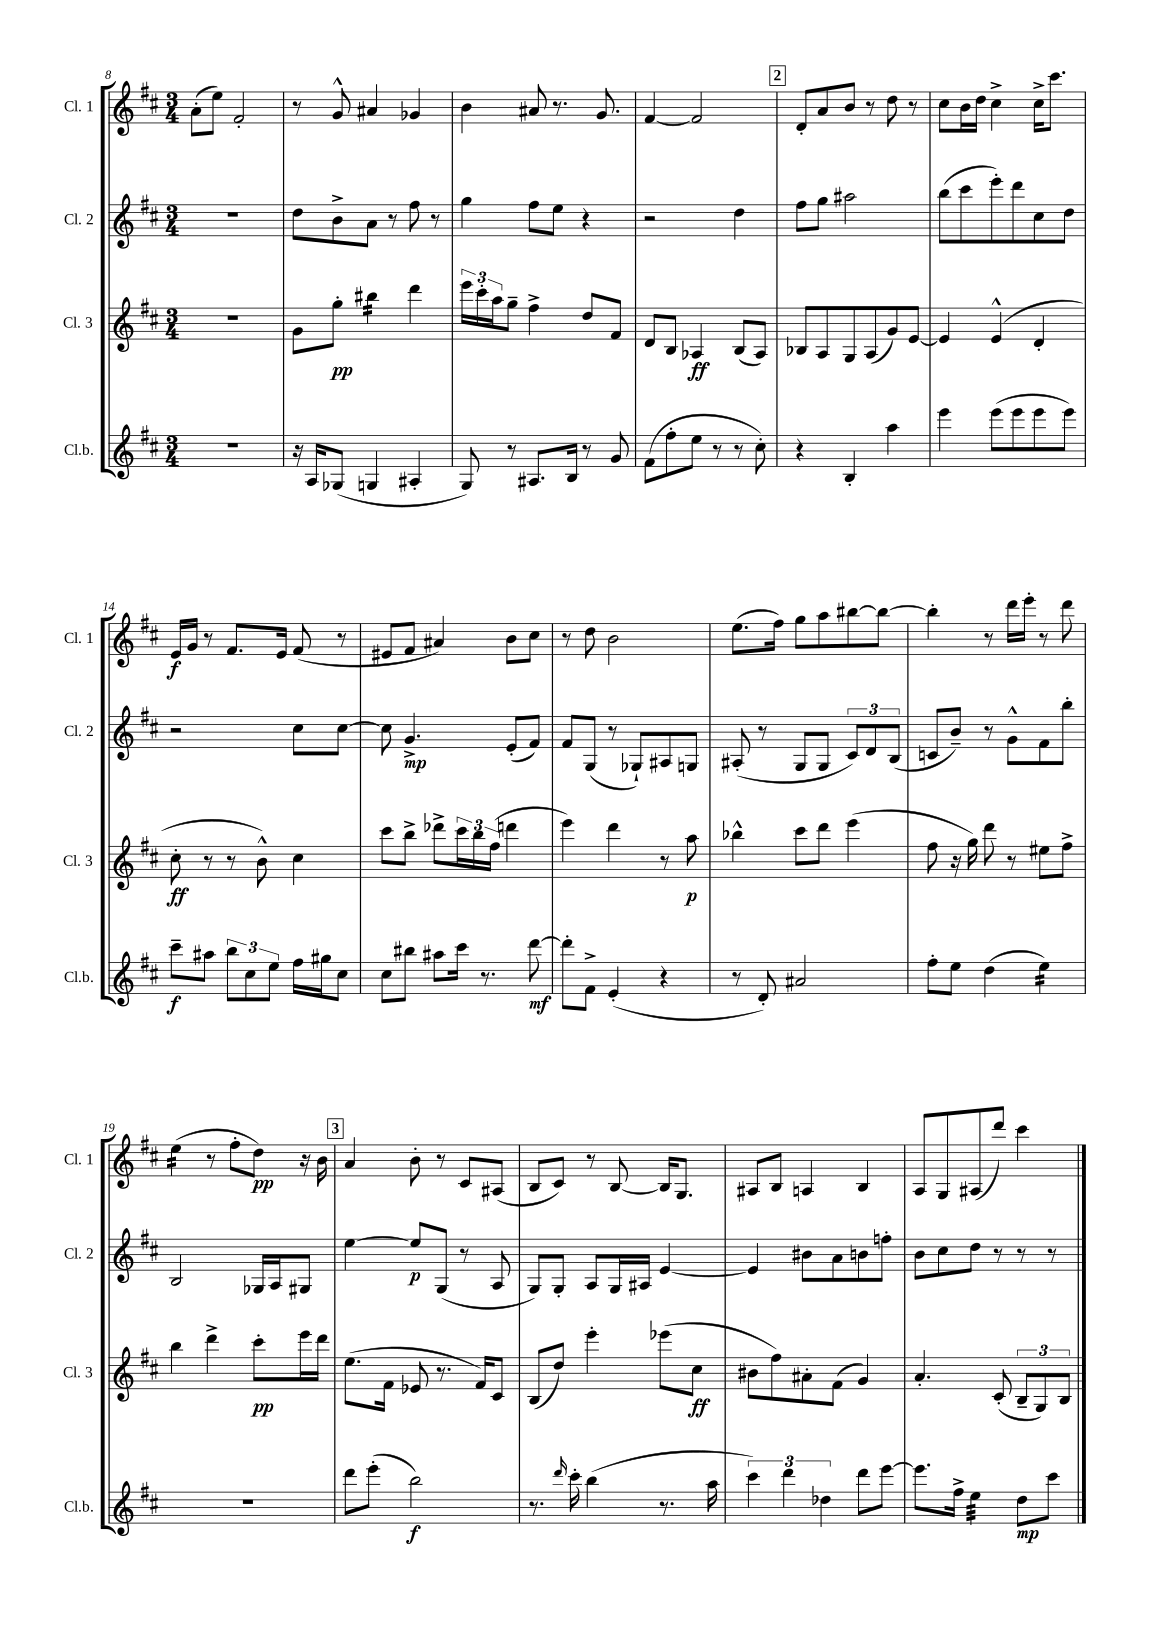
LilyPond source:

<<
\new StaffGroup <<
\new Staff = "s0" \with { instrumentName = "Cl. 1" shortInstrumentName = "Cl. 1" } {
    \clef treble \key d \major \numericTimeSignature \time 3/4
    a'8-.( e''8) fis'2-. |
    r8 g'8-^ ais'4 ges'4 |
    b'4 ais'8 r8. g'8. |
    fis'4~ fis'2 |
    \mark \markup { \box "2" } d'8-. a'8 b'8 r8 d''8 r8 |
    cis''8 b'16 d''16 cis''4-> cis''16-> cis'''8. |
    e'16\f g'16 r8 fis'8. e'16 fis'8( r8 |
    eis'8 fis'8 ais'4) b'8 cis''8 |
    r8 d''8 b'2 |
    e''8.( fis''16) g''8 a''8 bis''8~ bis''8~ |
    bis''4-. r8 d'''16 e'''16-. r8 d'''8 |
    e''4:16( r8 fis''8-. d''8\pp) r16 b'16 |
    \mark \markup { \box "3" } a'4 b'8-. r8 cis'8 ais8( |
    b8 cis'8) r8 b8~ b16 g8. |
    ais8 b8 a4 b4 |
    a8 g8 ais8( d'''8) cis'''4 \bar "|." |
}
\new Staff = "s1" \with { instrumentName = "Cl. 2" shortInstrumentName = "Cl. 2" } {
    \clef treble \key d \major \numericTimeSignature \time 3/4
    R2. |
    d''8 b'8-> a'8 r8 fis''8 r8 |
    g''4 fis''8 e''8 r4 |
    r2 d''4 |
    \mark \markup { \box "2" } fis''8 g''8 ais''2 |
    b''8( cis'''8 e'''8-.) d'''8 cis''8 d''8 |
    r2 cis''8 cis''8~ |
    cis''8 g'4.->\mp e'8-.( fis'8) |
    fis'8 g8( r8 ges8-!) ais8 g8 |
    ais8-.( r8 g8 g8 \tuplet 3/2 { cis'8) d'8 b8( } |
    c'8 b'8--) r8 g'8-^ fis'8 b''8-. |
    b2 ges16 a16 gis8 |
    \mark \markup { \box "3" } e''4~ e''8\p g8( r8 a8 |
    g8) g8-. a8 g16 ais16 e'4~ |
    e'4 bis'8 a'8 b'8 f''8-. |
    b'8 cis''8 d''8 r8 r8 r8 \bar "|." |
}
\new Staff = "s2" \with { instrumentName = "Cl. 3" shortInstrumentName = "Cl. 3" } {
    \clef treble \key d \major \numericTimeSignature \time 3/4
    R2. |
    g'8 g''8-.\pp bis''4:16 d'''4 |
    \tuplet 3/2 { e'''16 cis'''16-. a''16 } g''8-- fis''4-> d''8 fis'8 |
    d'8 b8 aes4\ff b8( aes8) |
    \mark \markup { \box "2" } bes8 a8 g8 a8( g'8) e'8~ |
    e'4 e'4-^( d'4-. |
    cis''8-.\ff r8 r8 b'8-^) cis''4 |
    cis'''8 b''8-> des'''8-> \tuplet 3/2 { cis'''16 b''16 fis''16( } d'''4 |
    e'''4) d'''4 r8 a''8\p |
    bes''4-^ cis'''8 d'''8 e'''4( |
    fis''8 r16 g''16) d'''8 r8 eis''8 fis''8-> |
    b''4 d'''4-> cis'''8-.\pp e'''16 d'''16 |
    \mark \markup { \box "3" } e''8.( fis'16 ees'8 r8. fis'16) cis'8 |
    b8( d''8) e'''4-. ees'''8( cis''8\ff |
    bis'8 fis''8) ais'8-. fis'8( g'4) |
    a'4.-. cis'8-.( \tuplet 3/2 { b8-- g8) b8 } \bar "|." |
}
\new Staff = "s3" \with { instrumentName = "Cl.b." shortInstrumentName = "Cl.b." } {
    \clef treble \key d \major \numericTimeSignature \time 3/4
    R2. |
    r16 a16 ges8( g4 ais4-. |
    g8) r8 ais8. b16 r8 g'8 |
    fis'8( fis''8-. e''8 r8 r8 cis''8-.) |
    \mark \markup { \box "2" } r4 b4-. a''4 |
    e'''4 e'''8( e'''8 e'''8 e'''8) |
    cis'''8--\f ais''8 \tuplet 3/2 { b''8 cis''8 e''8 } fis''16 gis''16 cis''8 |
    cis''8 bis''8 ais''8 cis'''16 r8. d'''8~\mf |
    d'''8-. fis'8-> e'4-.( r4 |
    r8 d'8-.) ais'2 |
    fis''8-. e''8 d''4( e''4:16) |
    R2. |
    \mark \markup { \box "3" } d'''8 e'''8-.( b''2\f) |
    r8. \grace { d'''16 } cis'''16-. b''4( r8. a''16 |
    \tuplet 3/2 { cis'''4) d'''4 des''4 } d'''8 e'''8~ |
    e'''8. fis''16-> e''4:32 d''8\mp cis'''8 \bar "|." |
}
>>
>>
\layout { \context { \Score currentBarNumber = #8 } }
